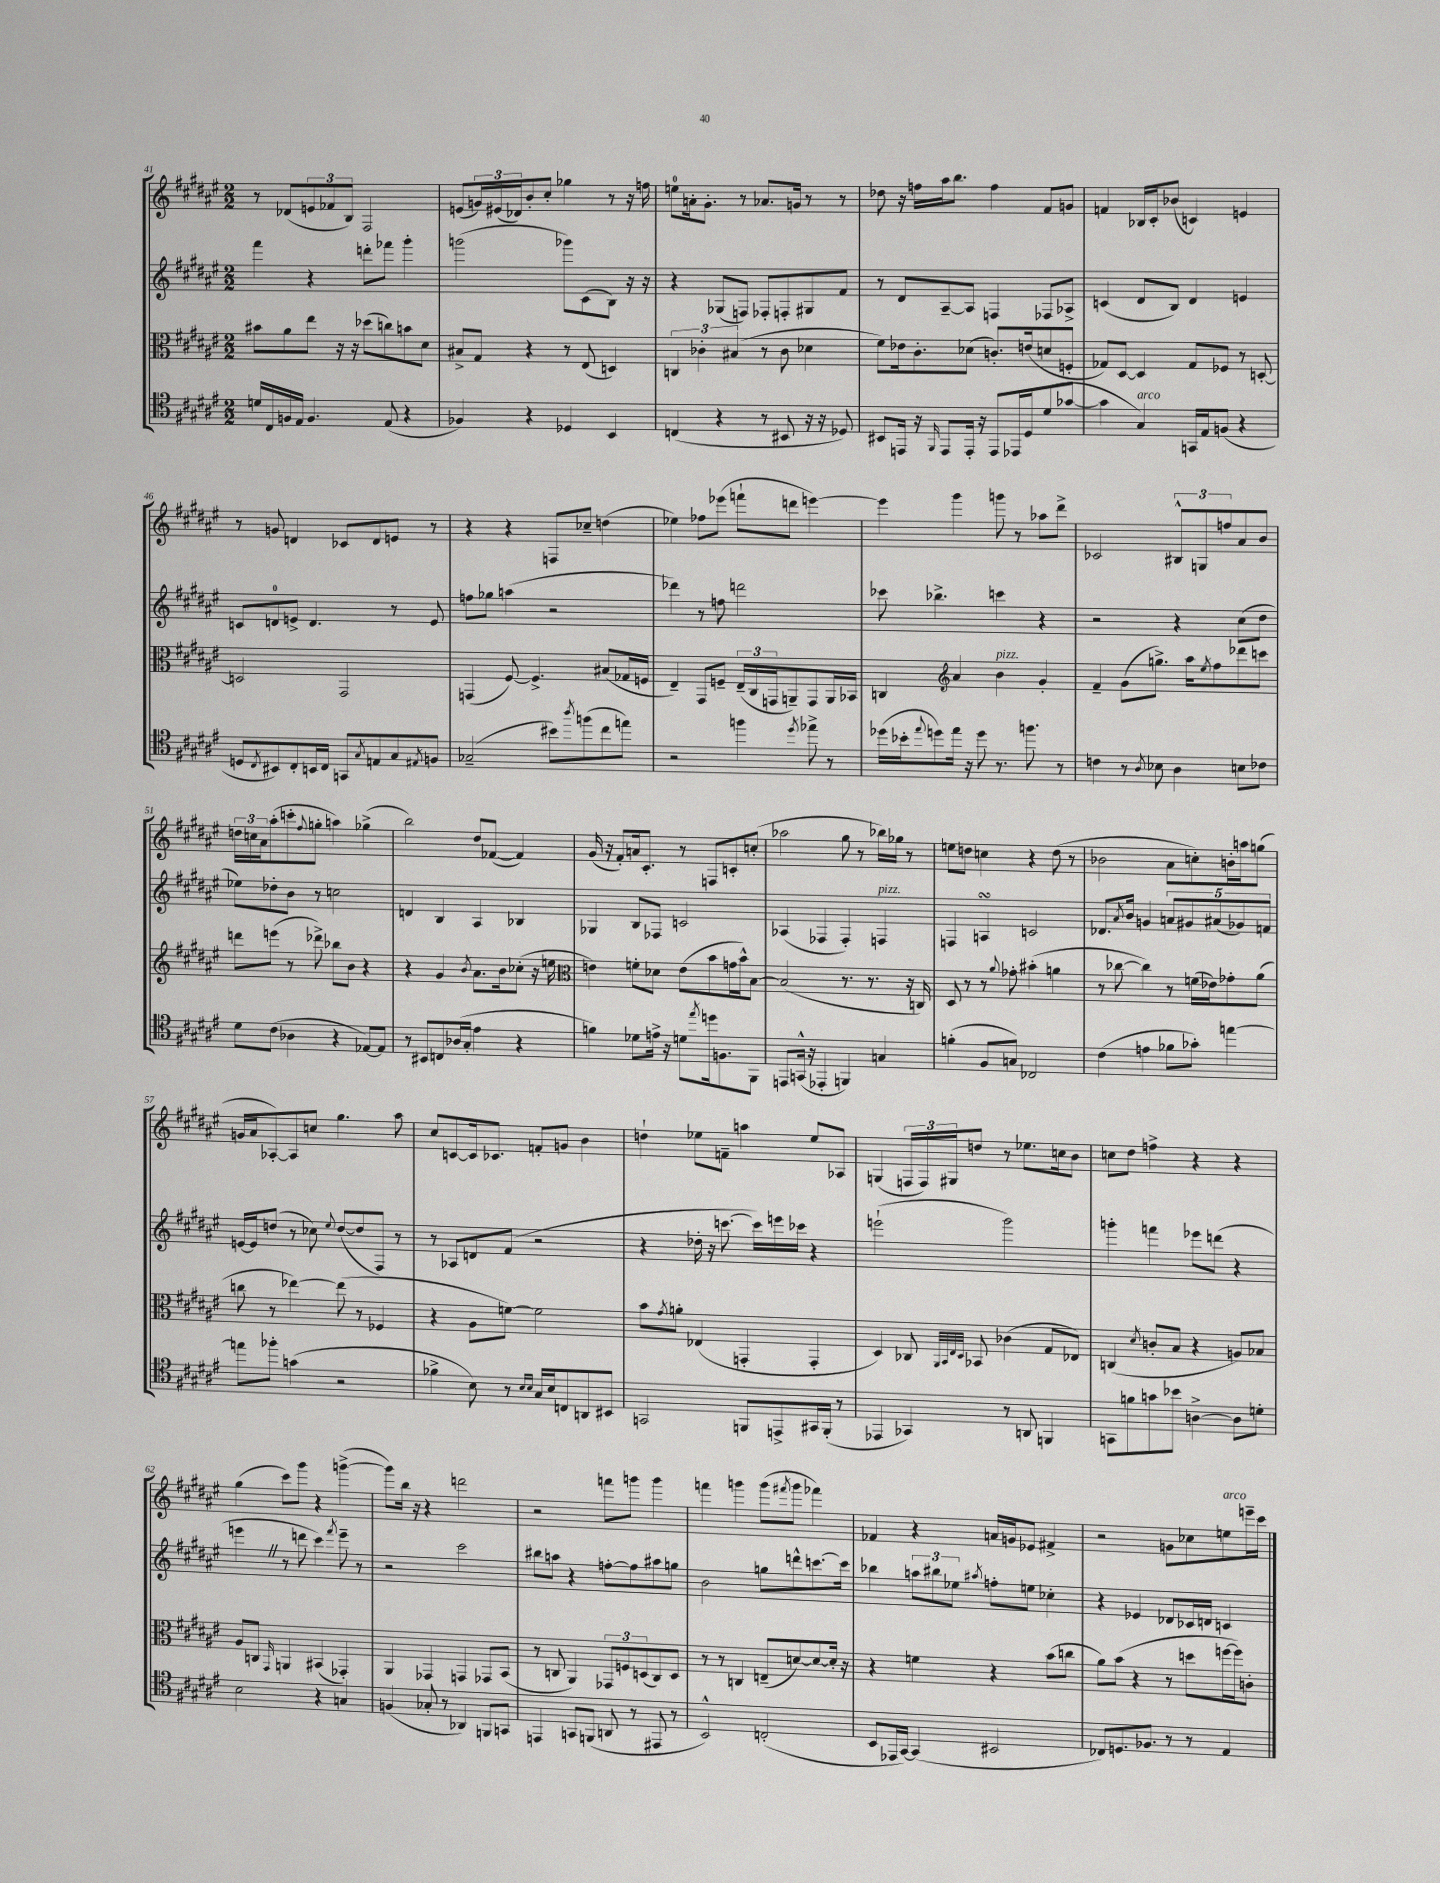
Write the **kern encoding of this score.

**kern	**kern	**kern	**kern
*part4	*part3	*part2	*part1
*staff4	*staff3	*staff2	*staff1
*clefC4	*clefC3	*clefG2	*clefG2
*k[f#c#g#d#a#e#]	*k[f#c#g#d#a#e#]	*k[f#c#g#d#a#e#]	*k[f#c#g#d#a#e#]
*M2/2	*M2/2	*M2/2	*M2/2
=41	=41	=41	=41
16dn/LL	8b#X\L	4fff#\	8r
16C#/	.	.	.
16Fn/	8a#\	.	(8d-X/L
16E#/JJ	.	.	.
4.F/	8ee#\J	4r	12en/
.	.	.	12f-X/
.	16r	.	.
.	.	.	12B/J)
.	16r	.	.
.	(8dd-X\L	8dddn'\L	2F#/
(8E#/	8ccn\)	8fff-X\J	.
4r	8bn\	4ggg#'\	.
.	8d#\J	.	.
=42	=42	=42	=42
4F-X/)	8B#X^/L	(2gggn\	(8en/L
.	8G#/J	.	24gn/L)
.	.	.	(24e#X/
.	.	.	24d-X/J)
4r	4r	.	8b'/
.	.	.	8cc#'/J
4D-X/	8r	8ggg-X\L)	4gg-X\
.	(8E#/	(8c#\	.
4BB/	4Dn/)	8B\J)	8r
.	.	16r	16r
.	.	16r	16ffn\
=43	=43	=43	=43
(4Cn/	6Cn/	4r	8een\L
.	.	.	16an'\k
.	6c-X'\	.	.
.	.	.	8.g#'\J
4r	.	(8G-X/L	.
.	(6B#X/	.	.
.	.	8Fn/J)	8r
8r	8r	8F-X'/L	8.a-X/L
8BB#X/	8c-\	8Fn'/	.
.	.	.	16gn/Jk
16r	4d-X\	8G#X/	8r
16r	.	.	.
8D-X/)	.	8f#/J	8r
=44	=44	=44	=44
8BB#X/L	8f#\L)	8r	8dd-X\
16EEn/Jk	16e-X\k	8d#/L	16r
16r	8.c#'\	.	16ffn\LL
16qqFF#/	.	.	.
8EE/L	.	[8A#~/	16aa#\J
.	.	.	8.bb\J
16EE'/Jk	(8d-X\J	8A#/J]	.
16r	.	.	.
8EE/L	8.cn'/L)	4Fn/	4ff\
16EE-X/L	.	.	.
16D#/J	(16en/k	.	.
(8d#/	8dn/	8F-X/L	8f#/L
[8g-X/J	8Fn'/J	8A-X^/J	8gn/J
=45	=45	=45	=45
4g-\]	8G-X/L)	(4cn/	4fn/
.	[8D#/J	.	.
!LO:TX:a:i:t=arco	!	!	!
4G#/)	4D#/]	8d#/L	16B-X/LL
.	.	.	16c#'/J
.	.	8B/J)	(8b-X/J
16GGn/LL	8G-/L	4d#/	4cn/)
16E#/J	.	.	.
(8Fn/J	8F-X/J	.	.
4r	8r	4en/	4en/
.	[8Dn'/	.	.
!!LO:LB:g=z
=46	=46	=46	=46
8Dn/L	2Dn/]	8cn/L	8r
8qC#/	.	.	.
8BB#X/)	.	8dn/	8gn/
8C#'/	.	8en^/J	4dn/
16BBn/L	.	4.d/	.
16C#/JJ	.	.	.
8GGn/L	2GG#/	.	8c-X/L
8qG#/	.	.	.
8En/	.	.	8d/
8G#/	.	8r	8en/J
8qE#X/	.	.	.
8Fn/J	.	8e/	8r
=47	=47	=47	=47
(2G-X~/	(4GGn/	8ffn\L	4r
.	.	8gg-X\J	.
.	[8F#/)	(4aan\	4r
.	4.F#^/]	.	.
8b#X\L)	.	2r	8Fn/L
8qaa#/	.	.	.
(8ffn\	.	.	8cc-X~/J
8cc#\	(8B#X/L	.	(4ddn\
8een\J)	16G-X/L	.	.
.	16Fn/JJ	.	.
=48	=48	=48	=48
2r	4E#~/)	4ddd-X\)	4ee-X\)
.	8GG#/L	8r	8ff-X\L
.	8Fn~/J	8ffn\	(8eee-X\J
4ffn\	(24E#~/LL	2dddn\	8fffn`\L
.	24C#/	.	.
.	24GGn/J	.	.
.	8AAn~/)	.	8dddn\J
8qdd#/	.	.	.
8ee-X^\	8GG/	.	[4eeen\)
8r	16AA/L	.	.
.	16BB-X/JJ	.	.
=49	=49	=49	=49
(16dd-X\LL	4Cn/	8ccc-X\	4eee\]
16b-X'\J	.	.	.
8qqee#/	.	.	.
8ddn\)	.	4.bb-X^\	.
*	*clefG2	*	*
16ee#\Jk	4a#/	.	4ggg#\
16r	.	.	.
8dd\	.	.	.
!	!LO:TX:a:i:t=pizz.	!	!
8.r	4b\	4cccn\	8gggn\
.	.	.	8r
8.ffn\	.	.	.
.	4g#'/	4r	8aa-X\L
8r	.	.	8ddd#^\J
=50	=50	=50	=50
4cn\	4f#~/	2r	2c-X/
8r	(8g#\L	.	.
8qA#/	.	.	.
8B-X\	8.ggn^\J)	.	.
4A#\	.	4r	12B#X^^/L
.	16aa#\KL	.	.
.	.	.	12Gn/
.	8qee#/	.	.
.	8ff#\	.	.
.	.	.	12ffn/
8Bn\L	8ddd-X\	(8cc#\L	8a#/
8c-X\J	8cccn\J	8dd#\J	8b/J
!!LO:LB:g=z
=51	=51	=51	=51
8d#\L	8dddn\L	8ee-X\L)	24ddn\LL
.	.	.	24ccn\
.	.	.	24a#\J
(8c#\J	(8eeen\J	8dd-X'\	(8aa#'\
4A-X\	8r	8b\J	8cccn'\
.	.	.	8qqff#/
.	8ddd-X^\)	8r	8ggn'\J
4r	8bb-X\L	2ccn\	4aan\)
.	8b\J	.	.
[8E-X/L)	4r	.	(4gg-X^\
8E-/J]	.	.	.
=52	=52	=52	=52
8r	4r	4dn/	2bb\)
8BB#X/L	.	.	.
8Cn/	4g#/	4B/	.
(16A-X/L	.	.	.
16G#'/JJ	.	.	.
.	8qb/	.	.
4e#\	8.a#\L	4A#/	8dd#/L
.	.	.	([8f-X/J
.	16b\k	.	.
4r	(8cc-X'\J	4B-X/	4f-/])
.	16r	.	.
.	16een\	.	.
=53	=53	=53	=53
*	*clefC3	*	*
4fn\)	4en\)	4G-X/	(16g#/
.	.	.	16r
.	.	.	8f#'/L)
8d-X\L	8fn'\L	8B/L	16an/k
.	.	.	8.c#'/J
16en^\Jk	8d-X\J	8F-X/J	.
16r	.	.	.
8dn\L	(8e\L	2cn/	8r
8qee#/	.	.	.
16ddn\k	8b\	.	8Fn/L
8.Fn\	.	.	.
.	16gn\L	.	8cn'/
.	16b^^\J)	.	.
8FF#\J	[8B\J	.	(8ccn'/J
=54	=54	=54	=54
8EEn/L	(2B/]	(4A-X/	2aa-X\
(16GGn^^/Jk	.	.	.
16r	.	.	.
4EE-X'/	.	4F-X/	.
4FFn/)	8.r	4F-'/)	8gg#\
.	.	.	8r
.	8.r	.	.
!	!	!LO:TX:a:i:t=pizz.	!
4Gn/	.	4Fn/	16bb-X\LL)
.	.	.	16gg-X\JJ
.	16r	.	8r
.	16Cn/)	.	.
=55	=55	=55	=55
(4fn'\	8D#/	4Fn/	8een\L
.	8r	.	8ddn\J
8F#/L	8r	4AnsSSs/	4ccn\
.	8qqa#/	.	.
8Gn/J)	8g-X'\	.	.
2C-X/	(4b#X'\	2cn/	4r
.	4an\	.	(8dd\
.	.	.	8r
=56	=56	=56	=56
(4c#\	8r	8.d-X/L	2b-X\
.	[8cc-X\	.	.
.	.	8qa#/	.
.	.	16b/Jk	.
4en\	4cc-\])	4gn/	.
8f-X\L	8r	10an/L	8a#\L
.	.	10g#X/	.
8g-X'\J)	(16fn\LL	.	8ccn'\)
.	16e-X\J)	.	.
.	.	(10a#X/	.
[4een\	8g-X'\	.	16bn'\L
.	.	10g-X/)	.
.	.	.	16aan\J
.	(8a#\J	.	(8ggn\J
.	.	10fn/J	.
!!LO:LB:g=z
=57	=57	=57	=57
8een\L]	8ccn\	[16en/LL	16gn/LL
.	.	16e/J]	16a#/J
8ff-X'\J	8r	(8ddn/J	[8A-X'/)
(4gn\	[4ee-X\)	8r	8A-/]
.	.	8cc-X\)	8ccn/J
.	.	8qqee#/	.
2r	(8ee-\]	([8dd/L	4.gg#\
.	8r	8dd/]	.
.	4F-X/	8F#/J)	.
.	.	8r	8aa#\
=58	=58	=58	=58
4f-X^\	4r	8r	8cc#/L
.	.	8A-X/L	[8cn/
8B\)	8A#\L	8dn/	16c/k]
.	.	.	8.c-X/J
8r	[8fn\J)	(8f#/J	.
16qqB/LL	.	.	.
16qqB/JJ	.	.	.
16G#/LL	2f\]	2r	8fn'/L
16B/J	.	.	.
8Cn/	.	.	8gn/J
8AAn/	.	.	4b\
8BB#X/J	.	.	.
=59	=59	=59	=59
2GGn/	8b\L	4r	4ddn`\
.	8qg#/	.	.
.	8an'\J	.	.
.	(4E-X/	16dd-X'\	8ee-X\L
.	.	16r	.
.	.	[8.cccn\	8fn~\J
8FFn/L	4GGn'/	.	4aan\
.	.	16ccc\LL])	.
8EEn^/	.	16eeen\	.
.	.	16ccc-X\JJ	.
16GG#X/L	4GG'/	4r	8ee-/L
(16FF'/JJ	.	.	.
8r	.	.	8A-X/J
=60	=60	=60	=60
4EE-X/	4D#/)	(2eeen`\	(4Gn/
4GG-X/)	8C-X/	.	24Fn/LL
.	.	.	24F/)
.	.	.	24G#X/J
.	32qqAA#/LLL	.	.
.	32qqBB/	.	.
.	32qqE#/	.	.
.	32qqD#/JJJ	.	.
.	8BB-X/	.	8ddn/J
8r	(4c-X\	2ggg#\)	8r
8AAn/	.	.	8.ee-X\L
4FFn/	8G#/L	.	.
.	.	.	16ccn\k
.	8E-X/J)	.	8b\J
=61	=61	=61	=61
8GGn\L	(4Cn/	4gggn'\	8ccn\L
8fn\	.	.	8dd#\J
.	8qd#/	.	.
8gn\	8cn'/L	4fffn\	4ffn^\
8b-X\J	8B/J	.	.
[4An^\	4r	8eee-X\L	4r
.	.	(8dddn\J	.
8A\L]	8An/L)	4r	4r
8dn'\J	8B-X/J	.	.
!!LO:LB:g=z
=62	=62	=62	=62
2B\	8A#/L	4eeenZ\	(4gg#\
.	8Cn/J	.	.
.	16qqGG#/	.	.
.	4AAn/	8r	8ccc#\L)
.	.	8dddn\	8ggg#\J
4r	(4BB#X/	4ccc#\)	4r
.	.	8qfff#/	.
4Gn/	4GG-X'/)	8eee~\	([4gggn^\
.	.	8r	.
=63	=63	=63	=63
(4Fn/	4AA#/	2r	8ggg\L])
.	.	.	16bb\Jk
.	.	.	16r
8G-X'/	4GG-X/	.	4r
8r	.	.	.
4AA-X/)	4GGn/	2ccc#\	2dddn\
8FFn/L	8GG-X/L	.	.
8GGn/J	(8BB/J	.	.
=64	=64	=64	=64
4EEn/	8r	8bb#X\L	2r
.	8Cn/	8aan\J	.
8GGn/L	4AA#/)	4r	.
(8FFn/J	.	.	.
8AAn/	12GG-X/L	[8ffn'\L	8fffn\L
.	12Fn/	.	.
8r	.	8ff\]	8gggn\J
.	(12Dn/	.	.
8EE#X/	8C/)	8aa#X\	4ggg\
8r	8D/J	8ggn\J	.
=65	=65	=65	=65
2BB^^/)	8r	2b\	4fffn\
.	8r	.	.
.	4Cn/	.	4gggn\
(2Cn'/	(8En~/L	8ggn\L	(8ggg\L
.	.	.	8qfff#X/
.	[8dn/)	8dddn^^\	8ggg\J
.	8d/_	[8.cccn\	4fff-X\)
.	16d'/Jk]	.	.
.	16r	16ccc\Jk]	.
=66	=66	=66	=66
8BB/L	4r	4bb-X\	4f-X/
16EE-X/L	.	.	.
[16GG#/JJ)	.	.	.
(4GG#/]	4fn\	12aan\L	4r
.	.	12bb#X\	.
.	.	12ee-X\J	.
.	.	8qaa#X/	.
2BB#X/	4r	8ffn'\L	16an/LL
.	.	.	16gn/J
.	.	8een\J	8e-X/J
.	(8b\L	4cc-X'\	4f#X^/
.	8ccn\J	.	.
=67	=67	=67	=67
8C-X/L)	8a#\L)	4r	2r
8.Dn/	(8b\J	.	.
.	4r	4e-X/	.
8.F-X/J	.	.	.
8r	8r	8d-X/L	8gn\L
8r	8ddn\L	16c-X/L	8cc-X\
.	.	16dn/JJ	.
!	!	!	!LO:TX:a:i:t=arco
4E#/	[16ffn\L	4cn/	8een\
.	16ff\J])	.	.
.	8cn'\J	.	16eeen~\L
.	.	.	16ccc#\JJ
==	==	==	==
*-	*-	*-	*-
